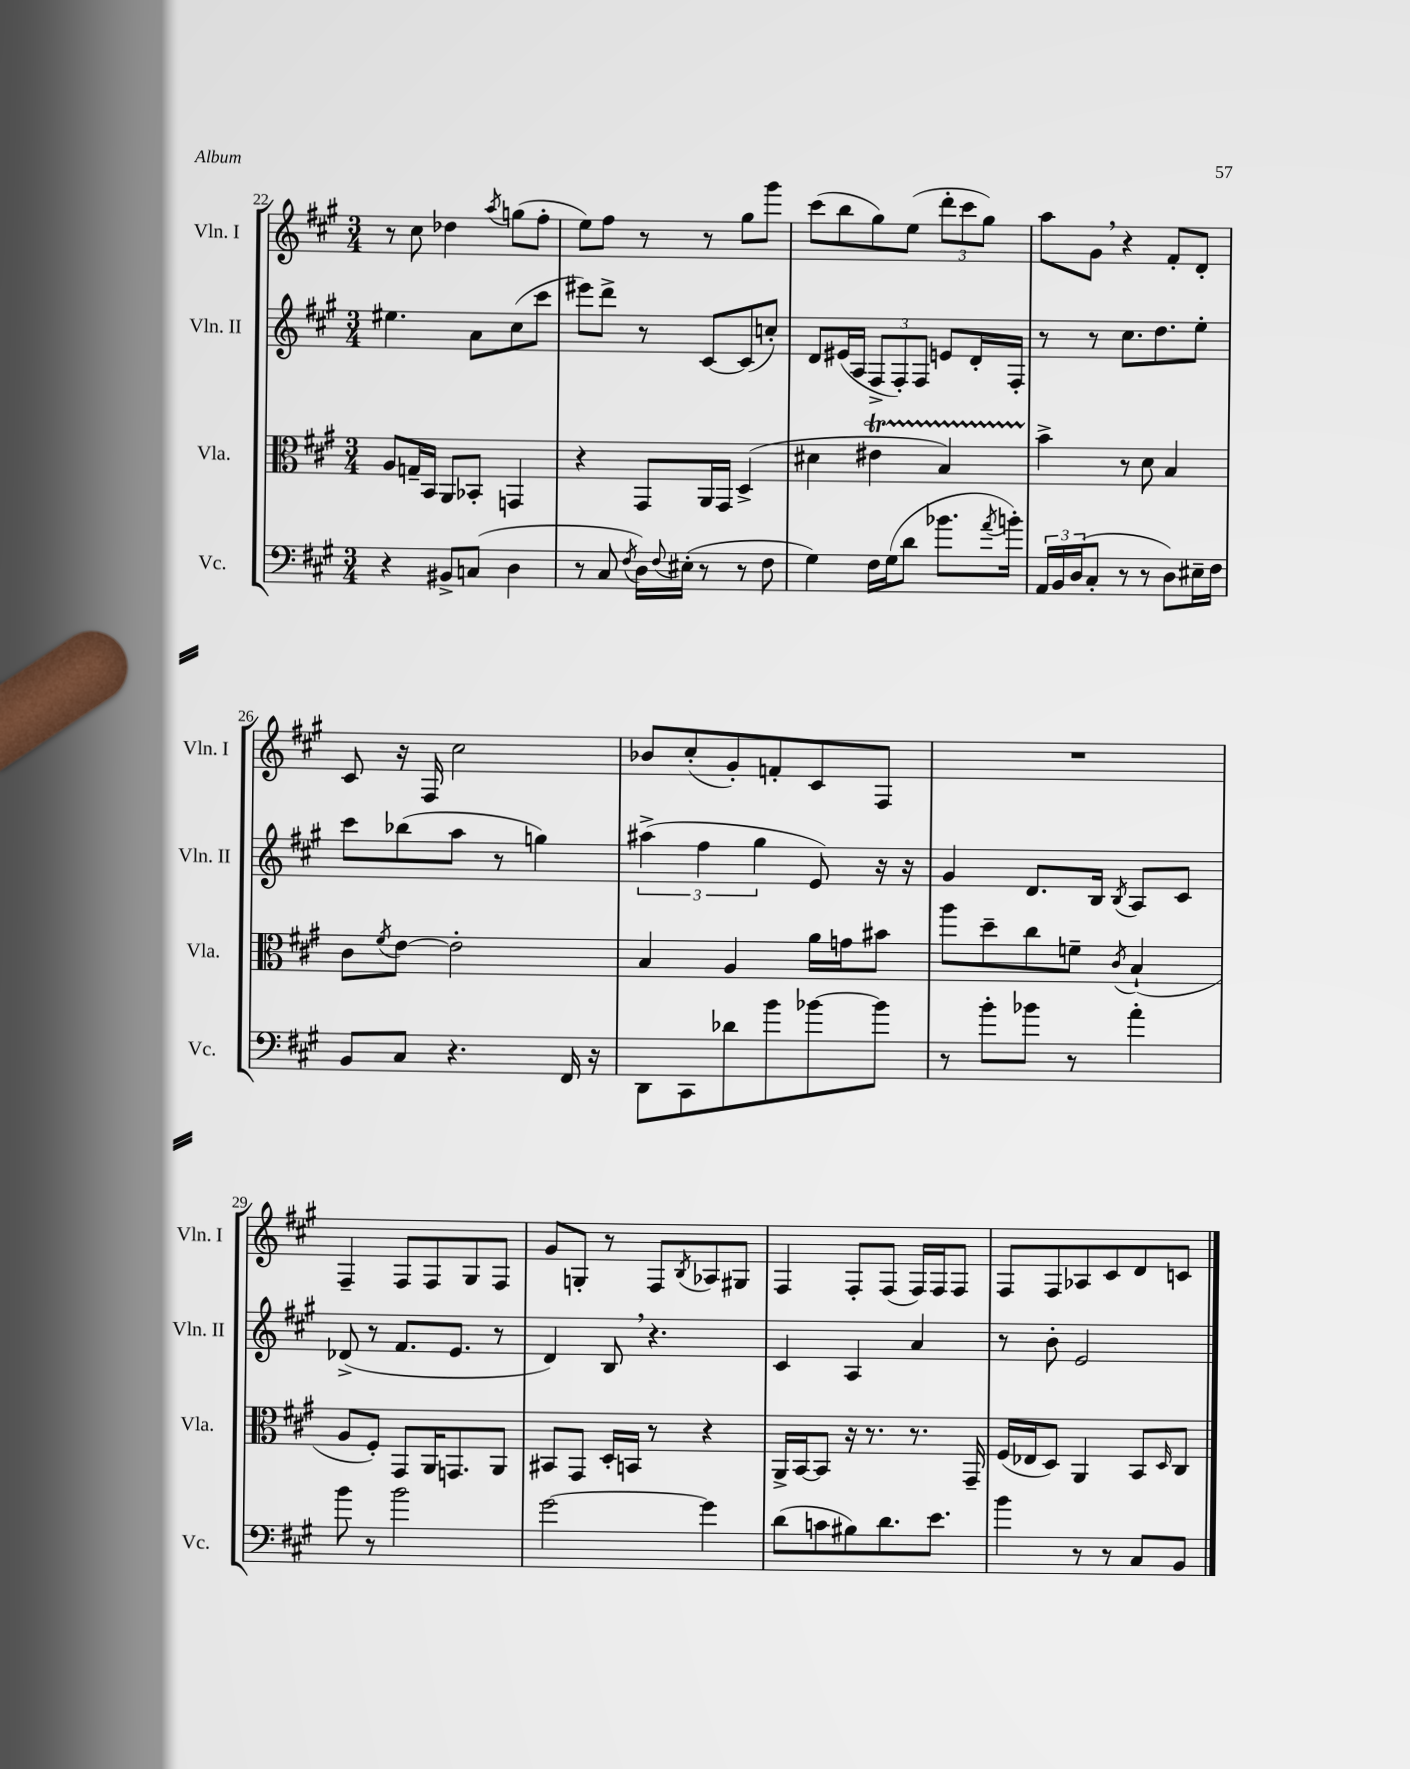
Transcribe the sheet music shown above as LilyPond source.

<<
\new StaffGroup <<
\new Staff = "s0" \with { instrumentName = "Vln. I" shortInstrumentName = "Vln. I" } {
    \clef treble \key a \major \numericTimeSignature \time 3/4
    r8 cis''8 des''4 \acciaccatura { a''8 } g''8( fis''8-. |
    e''8) fis''8 r8 r8 gis''8 gis'''8 |
    cis'''8( b''8 gis''8) e''8( \tuplet 3/2 { d'''8-. cis'''8 gis''8) } |
    a''8 gis'8 \breathe r4 fis'8-. d'8-. |
    cis'8 r16 fis16 cis''2 |
    bes'8 cis''8-.( gis'8-.) f'8-. cis'8 fis8 |
    R2. |
    fis4-- fis8 fis8 gis8 fis8 |
    gis'8 g8-. r8 fis8 \acciaccatura { b8 } aes8 gis8 |
    fis4 fis8-. fis8( fis16) fis16 fis8 |
    fis8 fis8 aes8 cis'8 d'8 c'8 \bar "|." |
}
\new Staff = "s1" \with { instrumentName = "Vln. II" shortInstrumentName = "Vln. II" } {
    \clef treble \key a \major \numericTimeSignature \time 3/4
    eis''4. a'8 cis''8( cis'''8 |
    eis'''8) d'''8-> r8 cis'8~ cis'8( c''8-.) |
    d'8 eis'16( a16 \tuplet 3/2 { fis8-> fis8-.) fis8 } e'8 d'16-. fis16-. |
    r8 r8 cis''8. d''8. e''8-. |
    cis'''8 bes''8( a''8 r8 g''4) |
    \tuplet 3/2 { ais''4->( fis''4 gis''4 } e'8) r16 r16 |
    gis'4 d'8. b16 \acciaccatura { b8 } a8 cis'8 |
    des'8->( r8 fis'8. e'8. r8 |
    d'4) b8 \breathe r4. |
    cis'4 a4 a'4 |
    r8 b'8-. e'2 \bar "|." |
}
\new Staff = "s2" \with { instrumentName = "Vla." shortInstrumentName = "Vla." } {
    \clef alto \key a \major \numericTimeSignature \time 3/4
    a8 g16-- b,16 a,8 bes,8-. g,4 |
    r4 gis,8 a,16 gis,16 d4->( |
    dis'4 eis'4\startTrillSpan b4) |
    b'4->\stopTrillSpan r8 d'8 b4 |
    cis'8 \acciaccatura { fis'8 } e'8~ e'2-. |
    b4 a4 a'16 g'16 bis'8 |
    a''8 d''8-- cis''8 f'8-- \acciaccatura { cis'8 } b4-!( |
    a8 fis8-.) gis,8 a,16 g,8. a,8 |
    bis,8 gis,8 d16-. b,16 r8 r4 |
    a,16-> b,16~ b,8 r16 r8. r8. gis,16-- |
    fis16( ees16 d8) a,4 b,8 \grace { d16 } cis8 \bar "|." |
}
\new Staff = "s3" \with { instrumentName = "Vc." shortInstrumentName = "Vc." } {
    \clef bass \key a \major \numericTimeSignature \time 3/4
    r4 bis,8-> c8( d4 |
    r8 cis8 \acciaccatura { fis8 } d16) \appoggiatura { fis8 } eis16-.( r8 r8 fis8 |
    gis4) fis16 gis16( d'8 bes'8. \acciaccatura { a'8 } b'16-.) |
    \tuplet 3/2 { a,16 b,16 d16( } cis8-. r8 r8 d8) eis16-- fis16 |
    b,8 cis8 r4. fis,16 r16 |
    d,8 cis,8 des'8 b'8 bes'8~ bes'8 |
    r8 b'8-. bes'8 r8 a'4-. |
    b'8 r8 b'2 |
    gis'2~ gis'4 |
    d'8( c'8 bis8) d'8. e'8. |
    b'4 r8 r8 cis8 b,8 \bar "|." |
}
>>
>>
\layout { \context { \Score currentBarNumber = #22 } }
